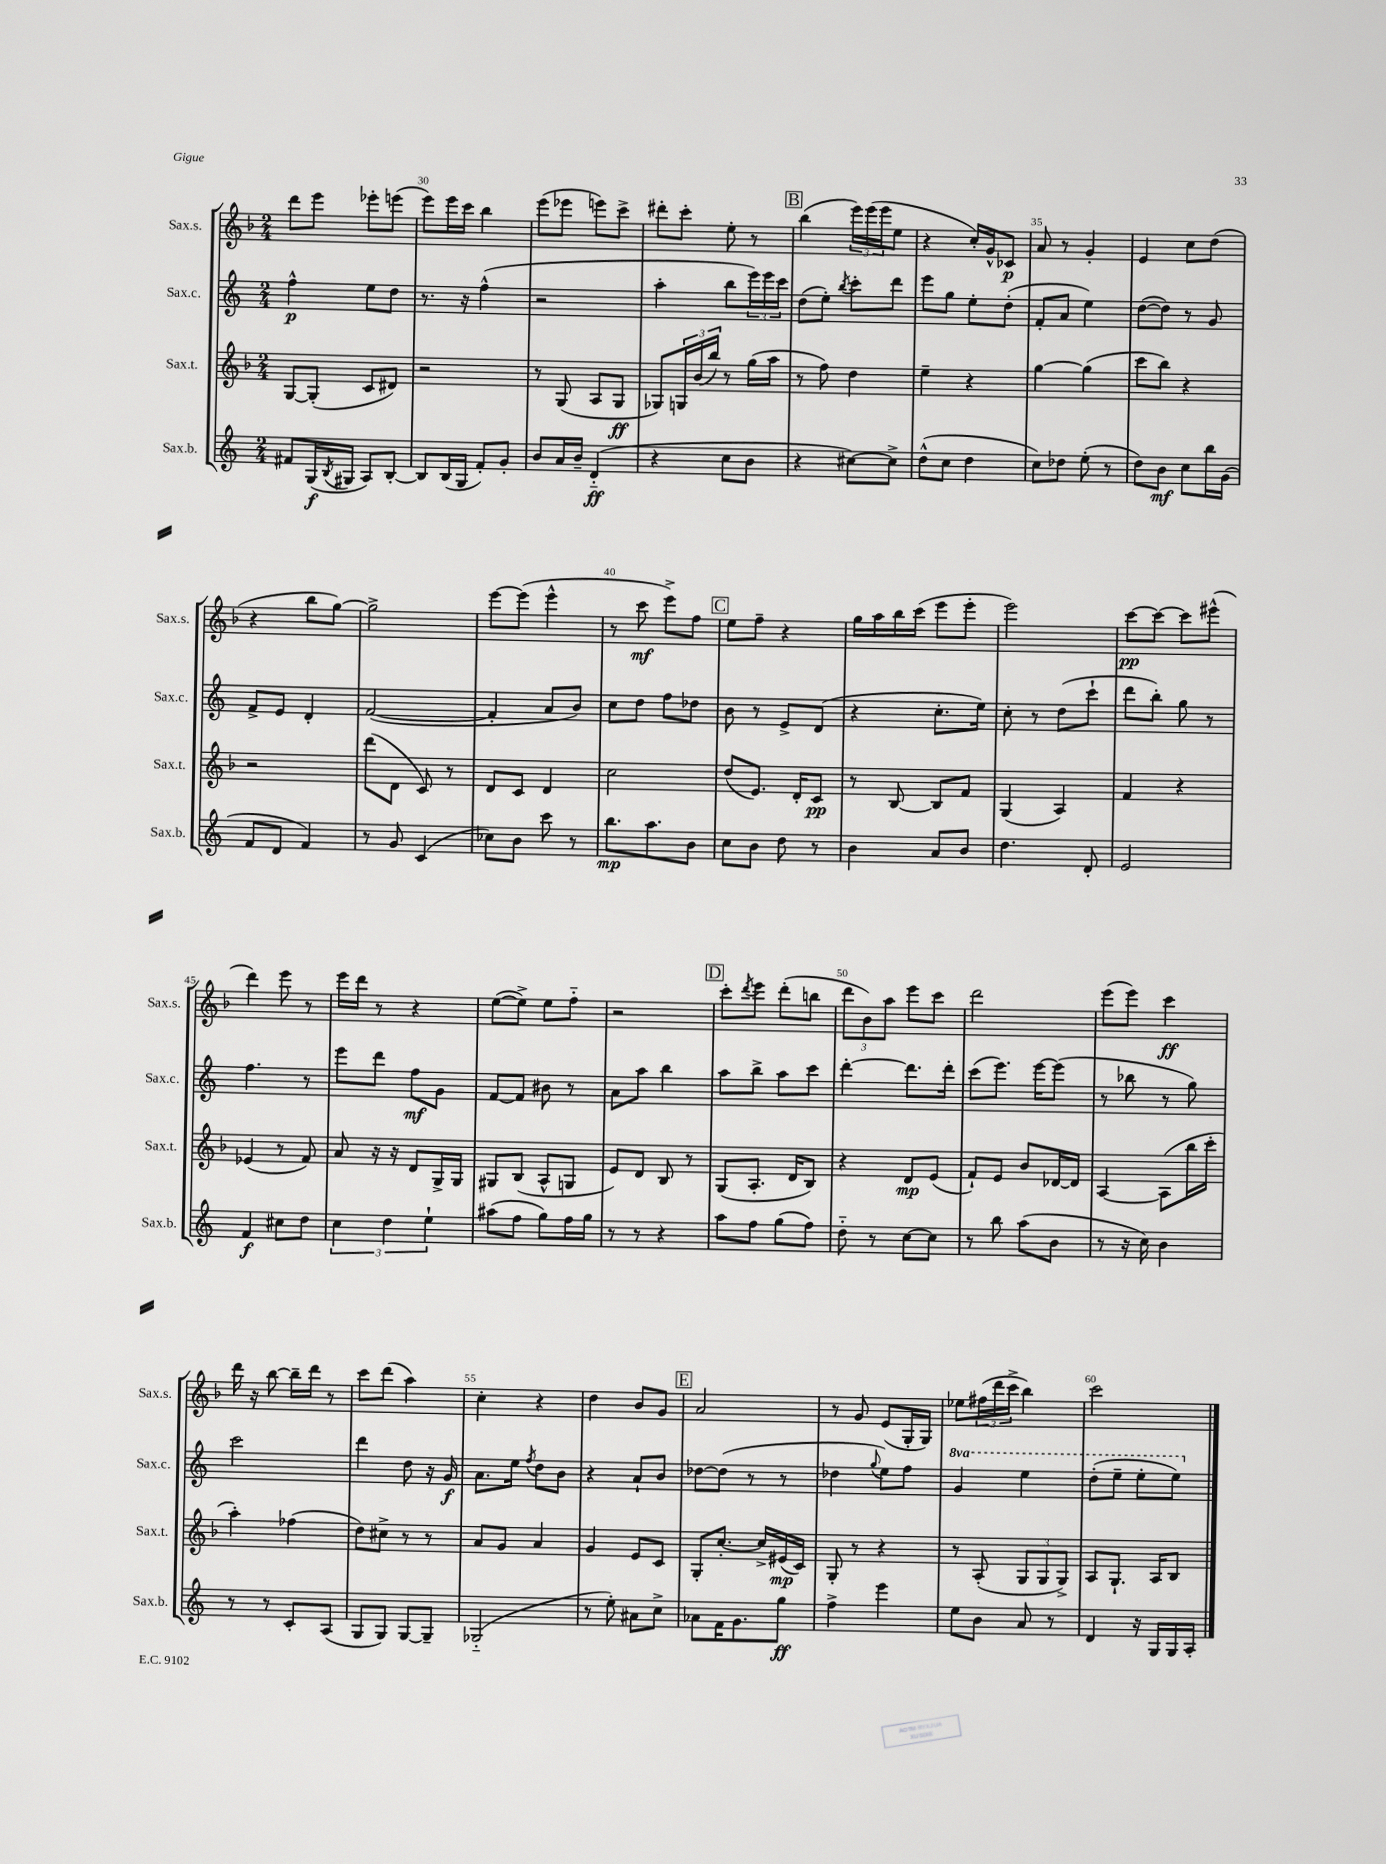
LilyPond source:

<<
\new StaffGroup <<
\new Staff = "s0" \with { instrumentName = "Sax.s." shortInstrumentName = "Sax.s." } {
    \clef treble \key f \major \numericTimeSignature \time 2/4
    d'''8 e'''8 ees'''8-. e'''8( |
    e'''8) e'''16 c'''16 bes''4 |
    e'''8( ees'''8 e'''8) c'''8-> |
    dis'''8-. c'''8-. e''8-. r8 |
    \mark \markup { \box "B" } bes''4( \tuplet 3/2 { e'''16) e'''16( e'''16 } e''8 |
    r4 c''16-.) g'16-^ ces'8\p |
    a'8 r8 g'4-. |
    e'4 c''8 d''8( |
    r4 bes''8 g''8~) |
    g''2-> |
    e'''8~ e'''8( e'''4-^ |
    r8 c'''8\mf e'''8->) f''8 |
    \mark \markup { \box "C" } e''8 f''8-- r4 |
    g''16 a''16 bes''16 c'''16( e'''8 e'''8-. |
    e'''2) |
    c'''8~\pp c'''8~ c'''8 eis'''8-^( |
    d'''4) e'''8 r8 |
    e'''16 d'''16 r8 r4 |
    e''8~( e''8->) e''8 f''8-_ |
    r2 |
    \mark \markup { \box "D" } c'''8-. \acciaccatura { d'''8 } e'''8 d'''8-.( b''8 |
    \tuplet 3/2 { d'''8 bes'8) a''8 } e'''8 c'''8 |
    d'''2 |
    e'''8( e'''8) c'''4\ff |
    d'''16 r16 bes''8~ bes''16-- d'''16 r8 |
    c'''8 d'''8( a''4) |
    c''4-. r4 |
    d''4 bes'8 g'8 |
    \mark \markup { \box "E" } a'2 |
    r8 g'8 e'8( g16-. g16) |
    ees''8 \tuplet 3/2 { fis''16( d'''16 c'''16-> } bes''4) |
    c'''2 \bar "|." |
}
\new Staff = "s1" \with { instrumentName = "Sax.c." shortInstrumentName = "Sax.c." } {
    \clef treble \key c \major \numericTimeSignature \time 2/4 \set Staff.ottavationMarkups = #ottavation-simple-ordinals
    f''4-^\p e''8 d''8 |
    r8. r16 f''4-^( |
    r2 |
    a''4-. b''8 \tuplet 3/2 { e'''16) e'''16 c'''16 } |
    \mark \markup { \box "B" } d''8( e''8-.) \acciaccatura { b''8 } c'''8-. d'''8 |
    e'''8 g''8 e''8-. d''8-.( |
    f'8-. a'8 e''4) |
    d''8~( d''8) r8 g'8 |
    f'8-> e'8 d'4-. |
    f'2~( |
    f'4-. a'8 b'8) |
    c''8 d''8 f''8 des''8 |
    \mark \markup { \box "C" } b'8 r8 e'8-> d'8( |
    r4 c''8.-. e''16) |
    c''8-. r8 d''8( c'''8-! |
    d'''8 b''8-.) g''8 r8 |
    f''4. r8 |
    e'''8 d'''8 f''8\mf g'8 |
    f'8~ f'8 bis'8 r8 |
    a'8 a''8 b''4 |
    \mark \markup { \box "D" } a''8 b''8-> a''8 c'''8 |
    d'''4~-. d'''8. d'''16-. |
    c'''8( e'''8.) e'''16~ e'''8( |
    r8 bes''8 r8 g''8) |
    c'''2 |
    d'''4 d''8 r16 g'16\f |
    a'8. e''16 \acciaccatura { f''8 } d''8 b'8 |
    r4 a'8-! b'8 |
    \mark \markup { \box "E" } des''8~ des''8( r8 r8 |
    des''4 \appoggiatura { g''8 } e''8) f''8 |
    \ottava #1 g''4 e'''4 |
    d'''8-.( e'''8-- e'''8-. e'''8) \ottava #0 \bar "|." |
}
\new Staff = "s2" \with { instrumentName = "Sax.t." shortInstrumentName = "Sax.t." } {
    \clef treble \key f \major \numericTimeSignature \time 2/4
    g8~ g8-.( c'8 dis'8) |
    r2 |
    r8 g8( a8 g8\ff |
    ges8) \tuplet 3/2 { g16 bes'16( bes''16) } r8 g''16( a''16 |
    \mark \markup { \box "B" } r8 f''8) d''4 |
    e''4-- r4 |
    g''4~ g''4( |
    c'''8 bes''8) r4 |
    r2 |
    d'''8( d'8 c'8) r8 |
    d'8 c'8 d'4 |
    c''2 |
    \mark \markup { \box "C" } d''8( e'8.) d'16-. c'8\pp |
    r8 bes8~ bes8 f'8 |
    g4( a4) |
    f'4 r4 |
    ees'4( r8 f'8) |
    a'8 r16 r16 d'8 g16-> g16 |
    gis8 bes8( a8-^ g8 |
    e'8) d'8 bes8 r8 |
    \mark \markup { \box "D" } g8( a8.-. d'16 bes8) |
    r4 d'8\mp e'8( |
    f'8-!) e'8 bes'8 des'16~ des'16 |
    a4~ a8( bes''16 c'''16-. |
    a''4-.) fes''4( |
    d''8) cis''8-> r8 r8 |
    a'8 g'8 a'4 |
    g'4 e'8 c'8 |
    \mark \markup { \box "E" } g8-. c''8.~-. c''16-> eis'16\mp( c'16) |
    g8-. r8 r4 |
    r8 a8-.( \tuplet 3/2 { g8 g8 g8->) } |
    a8 g8.-! a16 bes8 \bar "|." |
}
\new Staff = "s3" \with { instrumentName = "Sax.b." shortInstrumentName = "Sax.b." } {
    \clef treble \key c \major \numericTimeSignature \time 2/4
    fis'8 g16\f( \acciaccatura { b8 } gis16 a8) b8~-. |
    b8 b16( g16 f'8-.) g'8-. |
    b'8 a'16 b'16-- d'4-_\ff( |
    r4 c''8 b'8 |
    \mark \markup { \box "B" } r4 cis''8~) cis''8-> |
    d''8-^( c''8 d''4 |
    c''8) des''8 e''8-.( r8 |
    d''8) b'8\mf c''8 b''16 g'16( |
    f'8 d'8 f'4) |
    r8 g'8 c'4( |
    ces''8) b'8 c'''8 r8 |
    b''8.\mp a''8. b'8 |
    \mark \markup { \box "C" } c''8 b'8 d''8 r8 |
    b'4 a'8 b'8 |
    d''4. d'8-. |
    e'2 |
    f'4\f cis''8 d''8 |
    \tuplet 3/2 { c''4 d''4 e''4-! } |
    ais''8( f''8 g''8) f''16 g''16 |
    r8 r8 r4 |
    \mark \markup { \box "D" } a''8 f''8 g''8( f''8) |
    d''8-_ r8 c''8~ c''8 |
    r8 b''8 a''8( b'8 |
    r8 r16 c''16) b'4 |
    r8 r8 c'8-. a8( |
    g8 g8) g8~ g8-- |
    ges2-_( |
    r8 e''8-.) ais'8 c''8-> |
    \mark \markup { \box "E" } aes'8 f'16 g'8. g''8\ff |
    f''4-> e'''4 |
    e''8 b'8 a'8 r8 |
    d'4 r16 g16 g16 a16-. \bar "|." |
}
>>
>>
\layout { \context { \Score currentBarNumber = #29 \override BarNumber.break-visibility = ##(#f #t #t) barNumberVisibility = #(every-nth-bar-number-visible 5) } }
